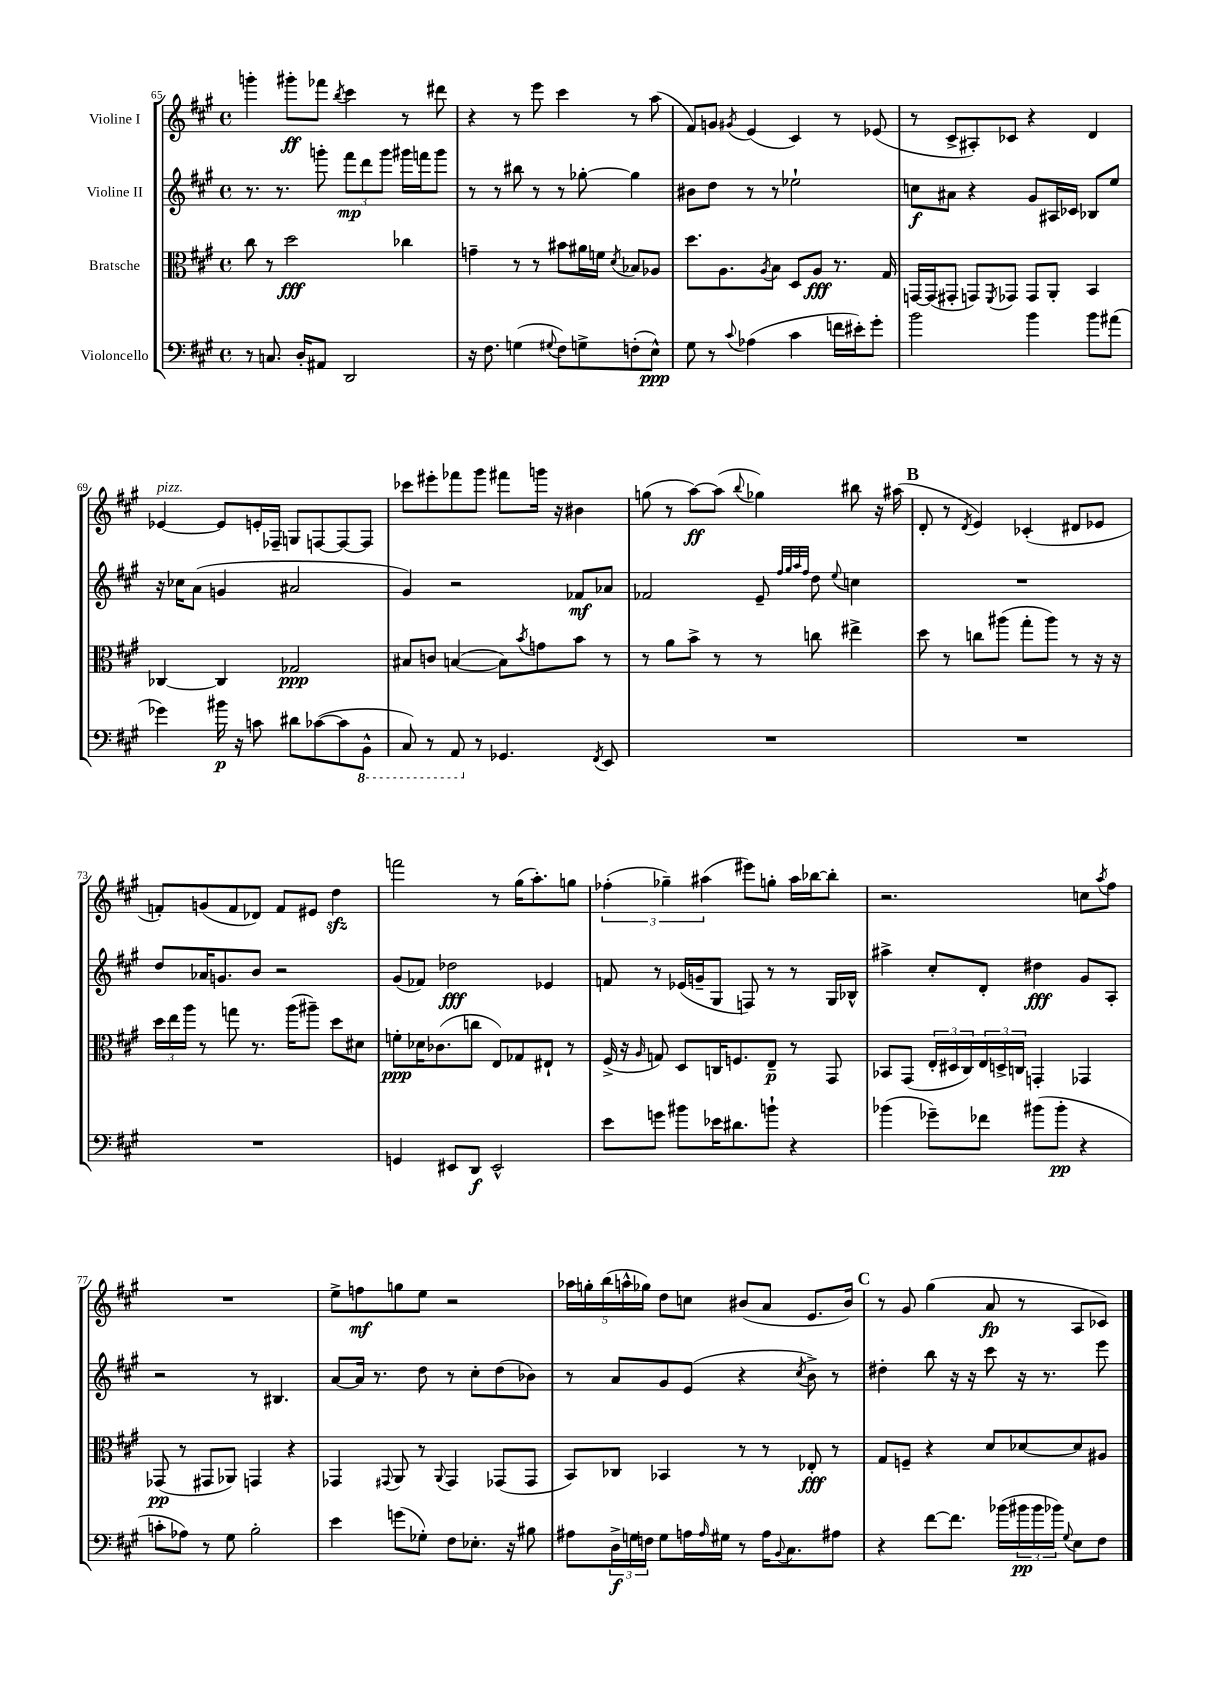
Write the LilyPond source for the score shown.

<<
\new StaffGroup <<
\new Staff = "s0" \with { instrumentName = "Violine I" } {
    \clef treble \key a \major \defaultTimeSignature \time 4/4
    g'''4-. gis'''8-.\ff fes'''8 \acciaccatura { b''8 } cis'''4 r8 dis'''8 |
    r4 r8 e'''8 cis'''4 r8 a''8( |
    fis'8) g'8 \acciaccatura { gis'8 } e'4( cis'4) r8 ees'8( |
    r8 cis'8-> ais8-.) ces'8 r4 d'4 |
    ees'4~^\markup { \italic "pizz." } ees'8 e'16-. fes16-- g8 f8~ f8~ f8 |
    ces'''8 eis'''8-. fes'''8 gis'''8 fis'''8 g'''16 r16 bis'4 |
    g''8( r8 a''8~\ff) a''8( \appoggiatura { b''8 } ges''4) bis''8 r16 ais''16( |
    \mark \markup { \bold "B" } d'8-. r8 \acciaccatura { d'8 } e'4) ces'4-.( dis'8 ees'8 |
    f'8-.) g'8( f'8 des'8) f'8 eis'8 d''4\sfz |
    f'''2 r8 gis''16( a''8.-.) g''8 |
    \tuplet 3/2 { fes''4-.( ges''4--) ais''4( } eis'''8) g''8-. ais''16 bes''16~ bes''8-. |
    r2. c''8 \acciaccatura { a''8 } fis''8 |
    R1 |
    e''8-> f''8\mf g''8 e''8 r2 |
    \tuplet 5/4 { aes''16 g''16-. b''16( a''16-^ ges''16) } d''8 c''8 bis'8( a'8 e'8. bis'16) |
    \mark \markup { \bold "C" } r8 gis'8 gis''4( a'8\fp r8 a8 ces'8) \bar "|." |
}
\new Staff = "s1" \with { instrumentName = "Violine II" } {
    \clef treble \key a \major \defaultTimeSignature \time 4/4
    r8. r8. g'''8-. \tuplet 3/2 { fis'''8\mp d'''8 g'''8 } gis'''16 f'''16 gis'''8 |
    r8 r8 bis''8 r8 r8 ges''8~-. ges''4 |
    bis'8 d''8 r8 r8 ees''2-! |
    c''8\f ais'8 r4 gis'8 ais16 ces'16 bes8 e''8 |
    r16 ces''16 a'8( g'4 ais'2 |
    gis'4) r2 fes'8\mf aes'8 |
    fes'2 e'8-- \grace { fis''32 gis''32 a''32 fis''32 } d''8 \appoggiatura { e''8 } c''4 |
    \mark \markup { \bold "B" } R1 |
    d''8 aes'16 g'8. b'8 r2 |
    gis'8( fes'8) des''2\fff ees'4 |
    f'8 r8 ees'16( g'16-- gis8 f8) r8 r8 gis16 bes16-^ |
    ais''4-> cis''8-. d'8-. dis''4\fff gis'8 a8-. |
    r2 r8 bis4. |
    a'8~ a'16 r8. d''8 r8 cis''8-. d''8( bes'8) |
    r8 a'8 gis'8 e'8( r4 \acciaccatura { cis''8 } b'8->) r8 |
    \mark \markup { \bold "C" } dis''4-. b''8 r16 r16 cis'''8 r16 r8. e'''8 \bar "|." |
}
\new Staff = "s2" \with { instrumentName = "Bratsche" } {
    \clef alto \key a \major \defaultTimeSignature \time 4/4
    cis''8 r8 d''2\fff ces''4 |
    g'4-- r8 r8 bis'8 ais'16 f'16 \acciaccatura { d'8 } bes8 aes8 |
    d''8. a8. \acciaccatura { a8 } b8 d8 a8\fff r8. gis16 |
    g,16~ g,16( gis,8-. g,8) \acciaccatura { fis,8 } ges,8 ges,8 a,8-. b,4 |
    ces4~ ces4 ges2\ppp |
    bis8 c'8 b4~( b8) \acciaccatura { b'8 } g'8 b'8 r8 |
    r8 a'8 b'8-> r8 r8 c''8 eis''4-> |
    \mark \markup { \bold "B" } d''8 r8 c''8 ais''8( gis''8-. ais''8) r8 r16 r16 |
    \tuplet 3/2 { d''16 e''16 a''16 } r8 g''8 r8. a''16( ais''8--) d''8 dis'8 |
    f'8-.\ppp des'16 ces'8.( c''8 e8) ges8 eis8-! r8 |
    fis16->( r16 \grace { a16 } g8) d8 c16 f8. e8--\p r8 gis,8 |
    bes,8 gis,8( \tuplet 3/2 { e16-. dis16 cis16) } \tuplet 3/2 { e16 d16-> c16 } g,4-. ges,4 |
    ges,8\pp( r8 gis,8 aes,8) g,4 r4 |
    ges,4 \appoggiatura { gis,8 } a,8 r8 \appoggiatura { a,8 } gis,4 ges,8( ges,8 |
    b,8) ces8 bes,4 r8 r8 ees8-.\fff r8 |
    \mark \markup { \bold "C" } gis8 f8-- r4 d'8 des'8~ des'8 ais8 \bar "|." |
}
\new Staff = "s3" \with { instrumentName = "Violoncello" } {
    \clef bass \key a \major \defaultTimeSignature \time 4/4
    r8 c8. d16-. ais,8 d,2 |
    r16 fis8. g4( \appoggiatura { gis8 } fis8) g8-> f8-.( e8-^\ppp) |
    gis8 r8 \appoggiatura { cis'8 } aes4( cis'4 f'16 eis'16-.) gis'8-. |
    b'2 b'4 b'8 ais'8( |
    ges'4) bis'16\p r16 c'8 dis'8 ces'8~( ces'8 \ottava #-1 b,,8-^ |
    cis,8) r8 a,,8 \ottava #0 r8 ges,4. \acciaccatura { fis,8 } e,8 |
    R1 |
    \mark \markup { \bold "B" } R1 |
    R1 |
    g,4 eis,8 d,8\f eis,2-^ |
    e'8 g'8 bis'8 ees'16 dis'8. b'8-! r4 |
    bes'4( ges'8--) fes'8 bis'8( bis'8-.\pp r4 |
    c'8-. aes8) r8 gis8 b2-. |
    e'4 g'8( ges8-.) fis8 ees8.-. r16 bis8 |
    ais8 \tuplet 3/2 { d16->\f g16 f16 } g8 a16 \grace { a16 } gis16 r8 a16 \appoggiatura { b,8 } cis8. ais8 |
    \mark \markup { \bold "C" } r4 fis'8~ fis'8. bes'16( \tuplet 3/2 { bis'16\pp bis'16 bes'16) } \appoggiatura { gis8 } e8 fis8 \bar "|." |
}
>>
>>
\layout { \context { \Score currentBarNumber = #65 } }
